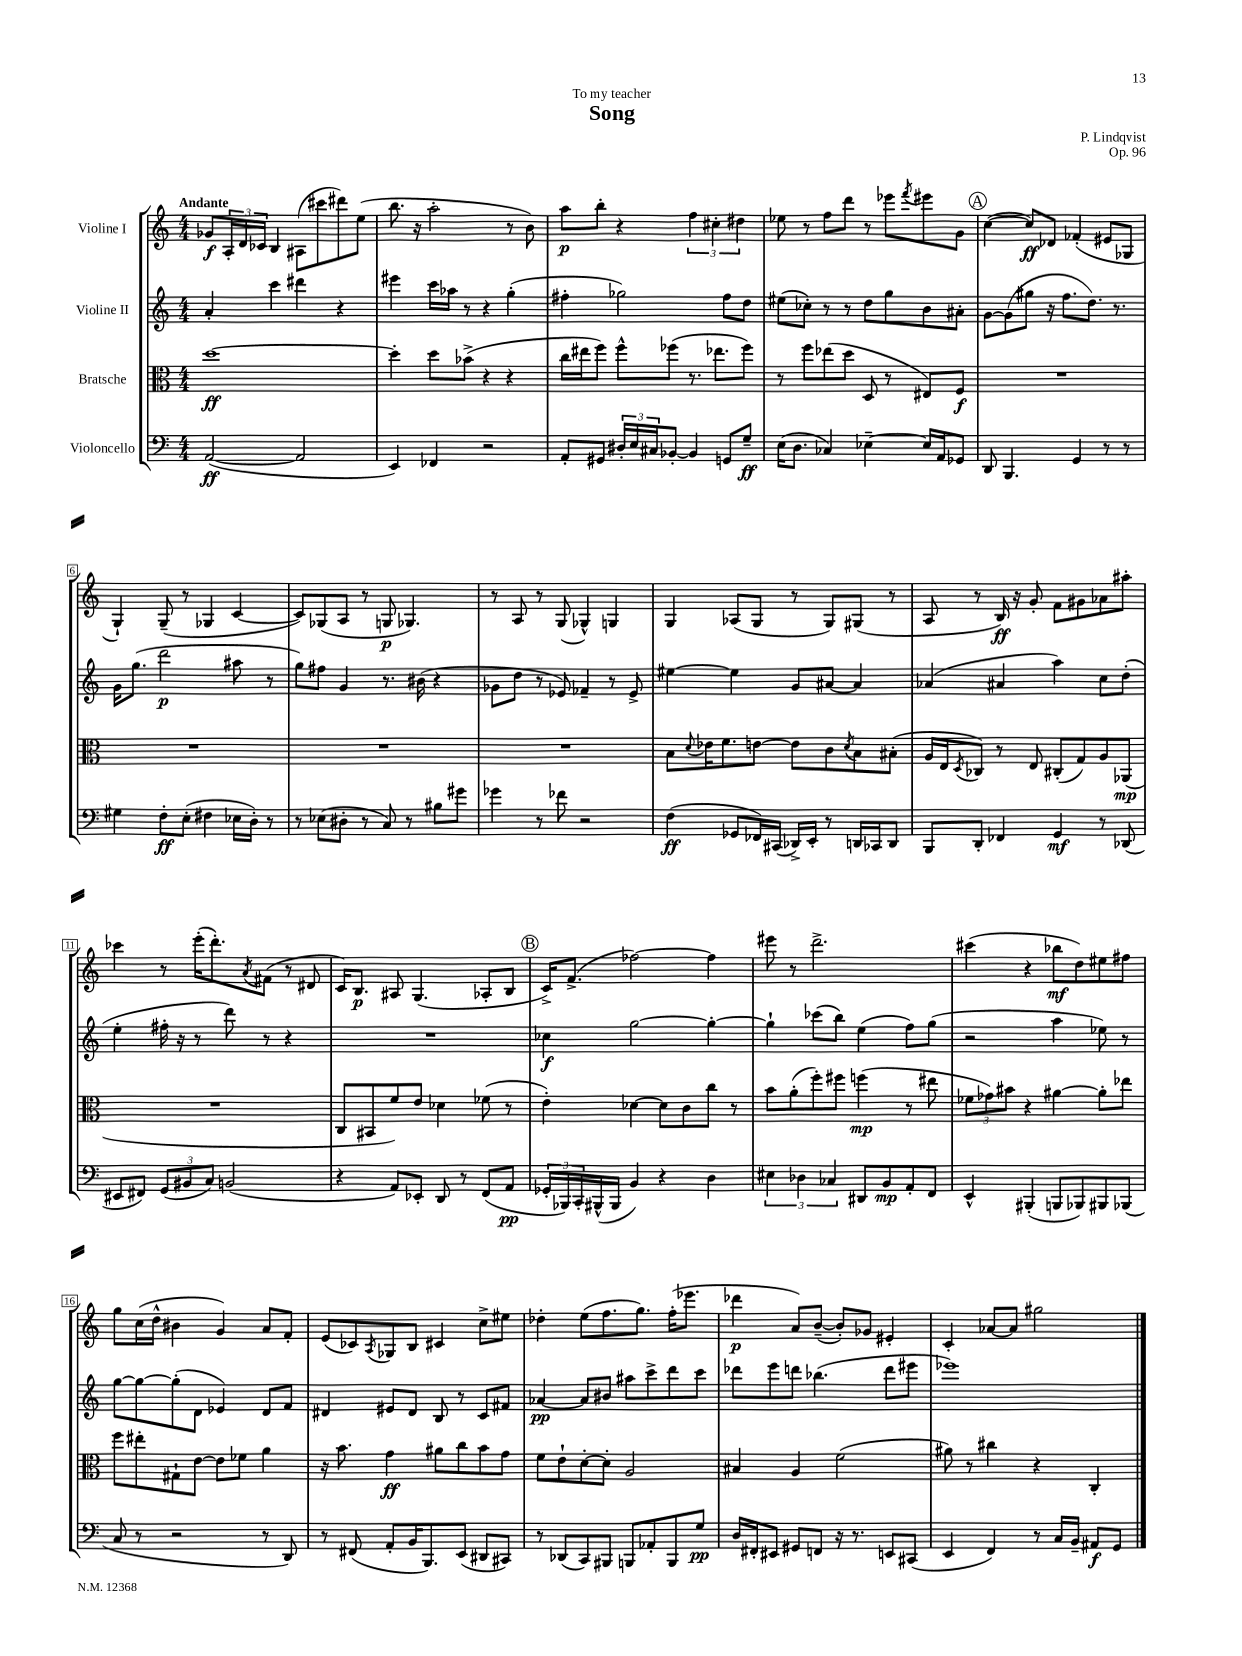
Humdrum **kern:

**kern	**dynam	**kern	**dynam	**kern	**dynam	**kern	**dynam
*part4	*part4	*part3	*part3	*part2	*part2	*part1	*part1
*staff4	*staff4	*staff3	*staff3	*staff2	*staff2	*staff1	*staff1
*I"Violoncello	*	*I"Bratsche	*	*I"Violine II	*	*I"Violine I	*
*clefF4	*	*clefC3	*	*clefG2	*	*clefG2	*
*k[]	*	*k[]	*	*k[]	*	*k[]	*
*M4/4	*	*M4/4	*	*M4/4	*	*M4/4	*
=1	=1	=1	=1	=1	=1	=1	=1
!	!	!	!	!	!	!LO:TX:a:B:t=Andante	!
([2AA/	ff	[1dd	ff	4a'/	.	8g-X/L	f
.	.	.	.	.	.	24A'/L	.
.	.	.	.	.	.	24d/	.
.	.	.	.	.	.	24c-X/JJ	.
.	.	.	.	4ccc\	.	4B/	.
2AA/]	.	.	.	4ddd#X\	.	(8A#X\L	.
.	.	.	.	.	.	8ccc#X\	.
.	.	.	.	4r	.	8ddd#X\)	.
.	.	.	.	.	.	(8ee\J	.
=2	=2	=2	=2	=2	=2	=2	=2
4EE/)	.	4dd'\]	.	4eee#X\	.	8.bb\	.
.	.	.	.	.	.	16r	.
4FF-X/	.	8dd\L	.	16ccc\LL	.	2aa'\	.
.	.	.	.	16aa-X\JJ	.	.	.
.	.	(8b-X^\J	.	8r	.	.	.
2r	.	4r	.	4r	.	.	.
.	.	4r	.	(4gg'\	.	8r	.
.	.	.	.	.	.	8b\)	.
=3	=3	=3	=3	=3	=3	=3	=3
8AA'/L	.	16cc\LL	.	4ff#X'\	.	8aa\L	p
.	.	16ee#X\J	.	.	.	.	.
8GG#X/J	.	8ff\J)	.	.	.	8bb'\J	.
24D#X'/LL	.	8ff^^\L	.	2gg-X\)	.	4r	.
24E/	.	.	.	.	.	.	.
24C#X/J	.	.	.	.	.	.	.
[8BB-X'/J	.	(8ff-X\J	.	.	.	.	.
4BB-/]	.	8.r	.	.	.	6ff\	.
.	.	.	.	.	.	6cc#X'\	.
.	.	8.ee-X\L	.	.	.	.	.
8GGn/L	.	.	.	8ff#\L	.	.	.
.	.	.	.	.	.	6dd#X\	.
8G~/J	ff	8ff-\J)	.	8dd\J	.	.	.
=4	=4	=4	=4	=4	=4	=4	=4
(16E\KL	.	8r	.	(8ee#X\L	.	8ee-X\	.
8.D\J	.	.	.	.	.	.	.
.	.	8ff\L	.	8cc-X'\J)	.	8r	.
4C-X/)	.	(8ee-X\	.	8r	.	8ff\L	.
.	.	8dd\J	.	8r	.	8ddd\J	.
[4E-X~\	.	8D/	.	8dd\L	.	8r	.
.	.	8r	.	8gg\	.	8eee-X\L	.
.	.	.	.	.	.	8qfff/	.
16E-/LL]	.	8E#X/L)	.	8b\	.	8eee#X\	.
16AA/J	.	.	.	.	.	.	.
8GG-X/J	.	8F/J	f	8a#X'\J	.	8g\J	.
!!LO:REH:place=s1:t=A
=5	=5	=5	=5	=5	=5	=5	=5
8DD/	.	1r	.	[8g\L	.	([4cc\	.
4.BBB/	.	.	.	(8g\]	.	.	.
.	.	.	.	8gg#X\J	.	8cc/L])	ff
.	.	.	.	16r	.	8d-X/J	.
.	.	.	.	8.ff\L	.	.	.
4GG/	.	.	.	.	.	(4f-X'/	.
.	.	.	.	8.dd\J)	.	.	.
8r	.	.	.	.	.	8e#X/L	.
.	.	.	.	8.r	.	.	.
8r	.	.	.	.	.	8G-X/J	.
!!LO:LB:g=z
=6	=6	=6	=6	=6	=6	=6	=6
4G#X\	.	1r	.	16g\KL	.	4G`/)	.
.	.	.	.	(8.gg\J	.	.	.
8F'\L	ff	.	.	2ddd\	p	(8G~/	.
(8E'\J	.	.	.	.	.	8r	.
4F#X\	.	.	.	.	.	4G-X/	.
16E-X\LL	.	.	.	8aa#X\	.	[4c/	.
16D'\JJ)	.	.	.	.	.	.	.
8r	.	.	.	8r	.	.	.
=7	=7	=7	=7	=7	=7	=7	=7
8r	.	1r	.	8gg\L)	.	8c/L])	.
(8E-X\L	.	.	.	8ff#X\J	.	(8G-X/	.
8D#X'\J	.	.	.	4g/	.	8A/J	.
8r	.	.	.	.	.	8r	.
8C/)	.	.	.	8.r	.	8Gn/	p
8r	.	.	.	.	.	4.G-X/)	.
.	.	.	.	(16b#X\	.	.	.
8B#X\L	.	.	.	4r	.	.	.
8g#X\J	.	.	.	.	.	.	.
=8	=8	=8	=8	=8	=8	=8	=8
4g-X\	.	1r	.	8g-X\L	.	8r	.
.	.	.	.	8dd\J	.	8A/	.
8r	.	.	.	8r	.	8r	.
8f-X\	.	.	.	8e-X/)	.	(8G/	.
2r	.	.	.	4f-X~/	.	4G-X^^/)	.
.	.	.	.	8r	.	4Gn/	.
.	.	.	.	8e-^/	.	.	.
=9	=9	=9	=9	=9	=9	=9	=9
(4F\	ff	8B\L	.	[4ee#X\	.	4G/	.
.	.	8qqd/	.	.	.	.	.
.	.	16e-X\K	.	.	.	.	.
.	.	8.f\	.	.	.	.	.
8GG-X/L	.	.	.	4ee#\]	.	(8A-X/L	.
16FF-X/L)	.	[8en\J	.	.	.	8G/J	.
(16CC#X/JJ	.	.	.	.	.	.	.
16DD-X^/LL)	.	8e\L]	.	8g/L	.	8r	.
16EE'/JJ	.	.	.	.	.	.	.
8r	.	8c\	.	[8a#X/J	.	8G/L)	.
.	.	8qd/	.	.	.	.	.
16DDn/LL	.	8B\	.	4a#/]	.	(8G#X/J	.
16CC-X/J	.	.	.	.	.	.	.
8DD/J	.	(8B#X'\J	.	.	.	8r	.
=10	=10	=10	=10	=10	=10	=10	=10
8BBB/L	.	16A/LL	.	(4a-X/	.	8A/	.
.	.	16E/J	.	.	.	.	.
.	.	8qD/	.	.	.	.	.
8DD'/J	.	8C-X/J)	.	.	.	8r	.
4FF-X/	.	8r	.	4a#X/	.	16B/)	ff
.	.	.	.	.	.	16r	.
.	.	8E/	.	.	.	8g'/	.
4GG/	mf	(8C#X'/L	.	4aa\)	.	8f\L	.
.	.	8G/)	.	.	.	8g#X\	.
8r	.	8A/	.	8cc\L	.	8a-X\	.
(8DD-X/	.	(8AA-X/J	mp	(8dd'\J	.	8aa#X'\J	.
!!LO:LB:g=z
=11	=11	=11	=11	=11	=11	=11	=11
8EE#X/L	.	1r	.	4ee'\	.	4ccc-X\	.
8FF#X/J)	.	.	.	.	.	.	.
(12GG/L	.	.	.	16ff#X'\	.	8r	.
.	.	.	.	16r	.	.	.
12BB#X/	.	.	.	.	.	.	.
.	.	.	.	8r	.	(16eee'\KL	.
12C/J)	.	.	.	.	.	.	.
.	.	.	.	.	.	8.ddd'\)	.
(2BBn/	.	.	.	8ddd\)	.	.	.
.	.	.	.	.	.	8qa/	.
.	.	.	.	8r	.	(8f#X\J	.
.	.	.	.	4r	.	8r	.
.	.	.	.	.	.	8d#X/	.
=12	=12	=12	=12	=12	=12	=12	=12
4r	.	8C/L	.	1r	.	16c/KL)	.
.	.	.	.	.	.	8.B/J	p
.	.	8BB#X/	.	.	.	.	.
8AA/L)	.	8f/)	.	.	.	8A#X/	.
8EE-X'/J	.	8e/J	.	.	.	(4.G/	.
8DD/	.	4d-X\	.	.	.	.	.
8r	.	.	.	.	.	.	.
(8FF/L	.	(8f-X\	.	.	.	8A-X'/L	.
8AA/J	pp	8r	.	.	.	8B/J	.
!!LO:REH:place=s1:t=B
=13	=13	=13	=13	=13	=13	=13	=13
24GG-X'/LL	.	4e'\)	.	4cc-X\	f	16c^/KL)	.
24BBB-X/)	.	.	.	.	.	.	.
.	.	.	.	.	.	(8.f^/J	.
24CC'/	.	.	.	.	.	.	.
(16BBB#X^^/	.	.	.	.	.	.	.
16BBB#/JJ	.	.	.	.	.	.	.
4BB/)	.	[4d-X\	.	[2gg\	.	[2ff-X\)	.
4r	.	8d-\L]	.	.	.	.	.
.	.	8c\	.	.	.	.	.
4D\	.	8cc\J	.	4gg'\_	.	4ff-\]	.
.	.	8r	.	.	.	.	.
=14	=14	=14	=14	=14	=14	=14	=14
6E#X\	.	8b\L	.	4gg`\]	.	8eee#X\	.
.	.	(8a'\	.	.	.	8r	.
6D-X\	.	.	.	.	.	.	.
.	.	8ff'\)	.	(8ccc-X\L	.	2.ddd^\	.
6C-X/	.	.	.	.	.	.	.
.	.	8ff#X\J	.	8bb\J)	.	.	.
8DD#X/L	.	(4ffn\	mp	(4ee\	.	.	.
8BB/	mp	.	.	.	.	.	.
8AA'/	.	8r	.	8ff\L)	.	.	.
8FF/J	.	8ee#X\	.	(8gg\J	.	.	.
=15	=15	=15	=15	=15	=15	=15	=15
4EE^^/	.	12f-X\L	.	2r	.	(4ccc#X\	.
.	.	12g-X\)	.	.	.	.	.
.	.	12b#X\J	.	.	.	.	.
(4BBB#X'/	.	4r	.	.	.	4r	.
8BBBn/L	.	[4a#X\	.	4aa\	.	8bb-X\L	mf
8BBB-X/)	.	.	.	.	.	8dd\)	.
8BBB#X/	.	8a#'\L]	.	8ee-X\)	.	8ee#X\	.
(8BBB-X/J	.	8ee-X\J	.	8r	.	8ff#X\J	.
!!LO:LB:g=z
=16	=16	=16	=16	=16	=16	=16	=16
8C/	.	8ff\L	.	[8gg\L	.	8gg\L	.
8r	.	8ee#X'\	.	8gg\_	.	(16cc\L	.
.	.	.	.	.	.	16dd^^\JJ	.
2r	.	8G#X`\	.	(8gg'\]	.	4b#X\	.
.	.	[8e\J	.	8d\J	.	.	.
.	.	8e\L]	.	4e-X/)	.	4g/)	.
.	.	8f-X\J	.	.	.	.	.
8r	.	4a\	.	8d/L	.	8a/L	.
8DD/)	.	.	.	8f/J	.	8f'/J	.
=17	=17	=17	=17	=17	=17	=17	=17
8r	.	16r	.	4d#X/	.	(8e/L	.
.	.	8.b\	.	.	.	.	.
(8FF#X/	.	.	.	.	.	8c-X/)	.
.	.	.	.	.	.	8qA/	.
8AA'/L	.	4g\	ff	8e#X/L	.	8G-X/	.
16BB/K	.	.	.	8d#/J	.	8B/J	.
8.BBB/)	.	.	.	.	.	.	.
.	.	8a#X\L	.	8B/	.	4c#X/	.
(8EE/J	.	8cc\	.	8r	.	.	.
8DD#X/L	.	8b\	.	8c/L	.	8cc^\L	.
8CC#X/J)	.	8g\J	.	8f#X/J	.	8ee#X\J	.
=18	=18	=18	=18	=18	=18	=18	=18
8r	.	8f\L	.	[4a-X/	pp	4dd-X'\	.
(8DD-X/L	.	8e`\	.	.	.	.	.
8CC/)	.	[8d'\	.	8a-/L]	.	(8ee\L	.
8BBB#X/J	.	8d'\J]	.	8b#X/J	.	8.ff\	.
8BBBn/L	.	2A/	.	8aa#X\L	.	.	.
.	.	.	.	.	.	8.gg\J)	.
8AA-X'/	.	.	.	8ccc^\	.	.	.
8BBB/	.	.	.	8ddd\	.	(16ff'\KL	.
.	.	.	.	.	.	8.eee-X\J	.
8G/J	pp	.	.	8ccc\J	.	.	.
=19	=19	=19	=19	=19	=19	=19	=19
16D/LL	.	4B#X/	.	8ddd-X\L	.	4ddd-X\	p
16FF#X'/J	.	.	.	.	.	.	.
8EE#X/J	.	.	.	8eee\	.	.	.
8GG#X/L	.	4A/	.	8dddn\J	.	8a/L)	.
8FFn/J	.	.	.	(4.bb-X\	.	([8b~/J	.
16r	.	(2f\	.	.	.	8b'/L])	.
8.r	.	.	.	.	.	.	.
.	.	.	.	.	.	8g-X/J	.
8EEn/L	.	.	.	8ddd\L	.	4e#X'/	.
(8CC#X/J	.	.	.	8eee#X\J	.	.	.
=20	=20	=20	=20	=20	=20	=20	=20
4EE/	.	8a#X\)	.	1eee-X)	.	4c'/	.
.	.	8r	.	.	.	.	.
4FF/)	.	4cc#X\	.	.	.	[8a-X/L	.
.	.	.	.	.	.	8a-/J]	.
8r	.	4r	.	.	.	2gg#X\	.
16C/LL	.	.	.	.	.	.	.
16BB~/JJ	.	.	.	.	.	.	.
8AA#X/L	f	4C'/	.	.	.	.	.
8GG/J	.	.	.	.	.	.	.
==	==	==	==	==	==	==	==
*-	*-	*-	*-	*-	*-	*-	*-
